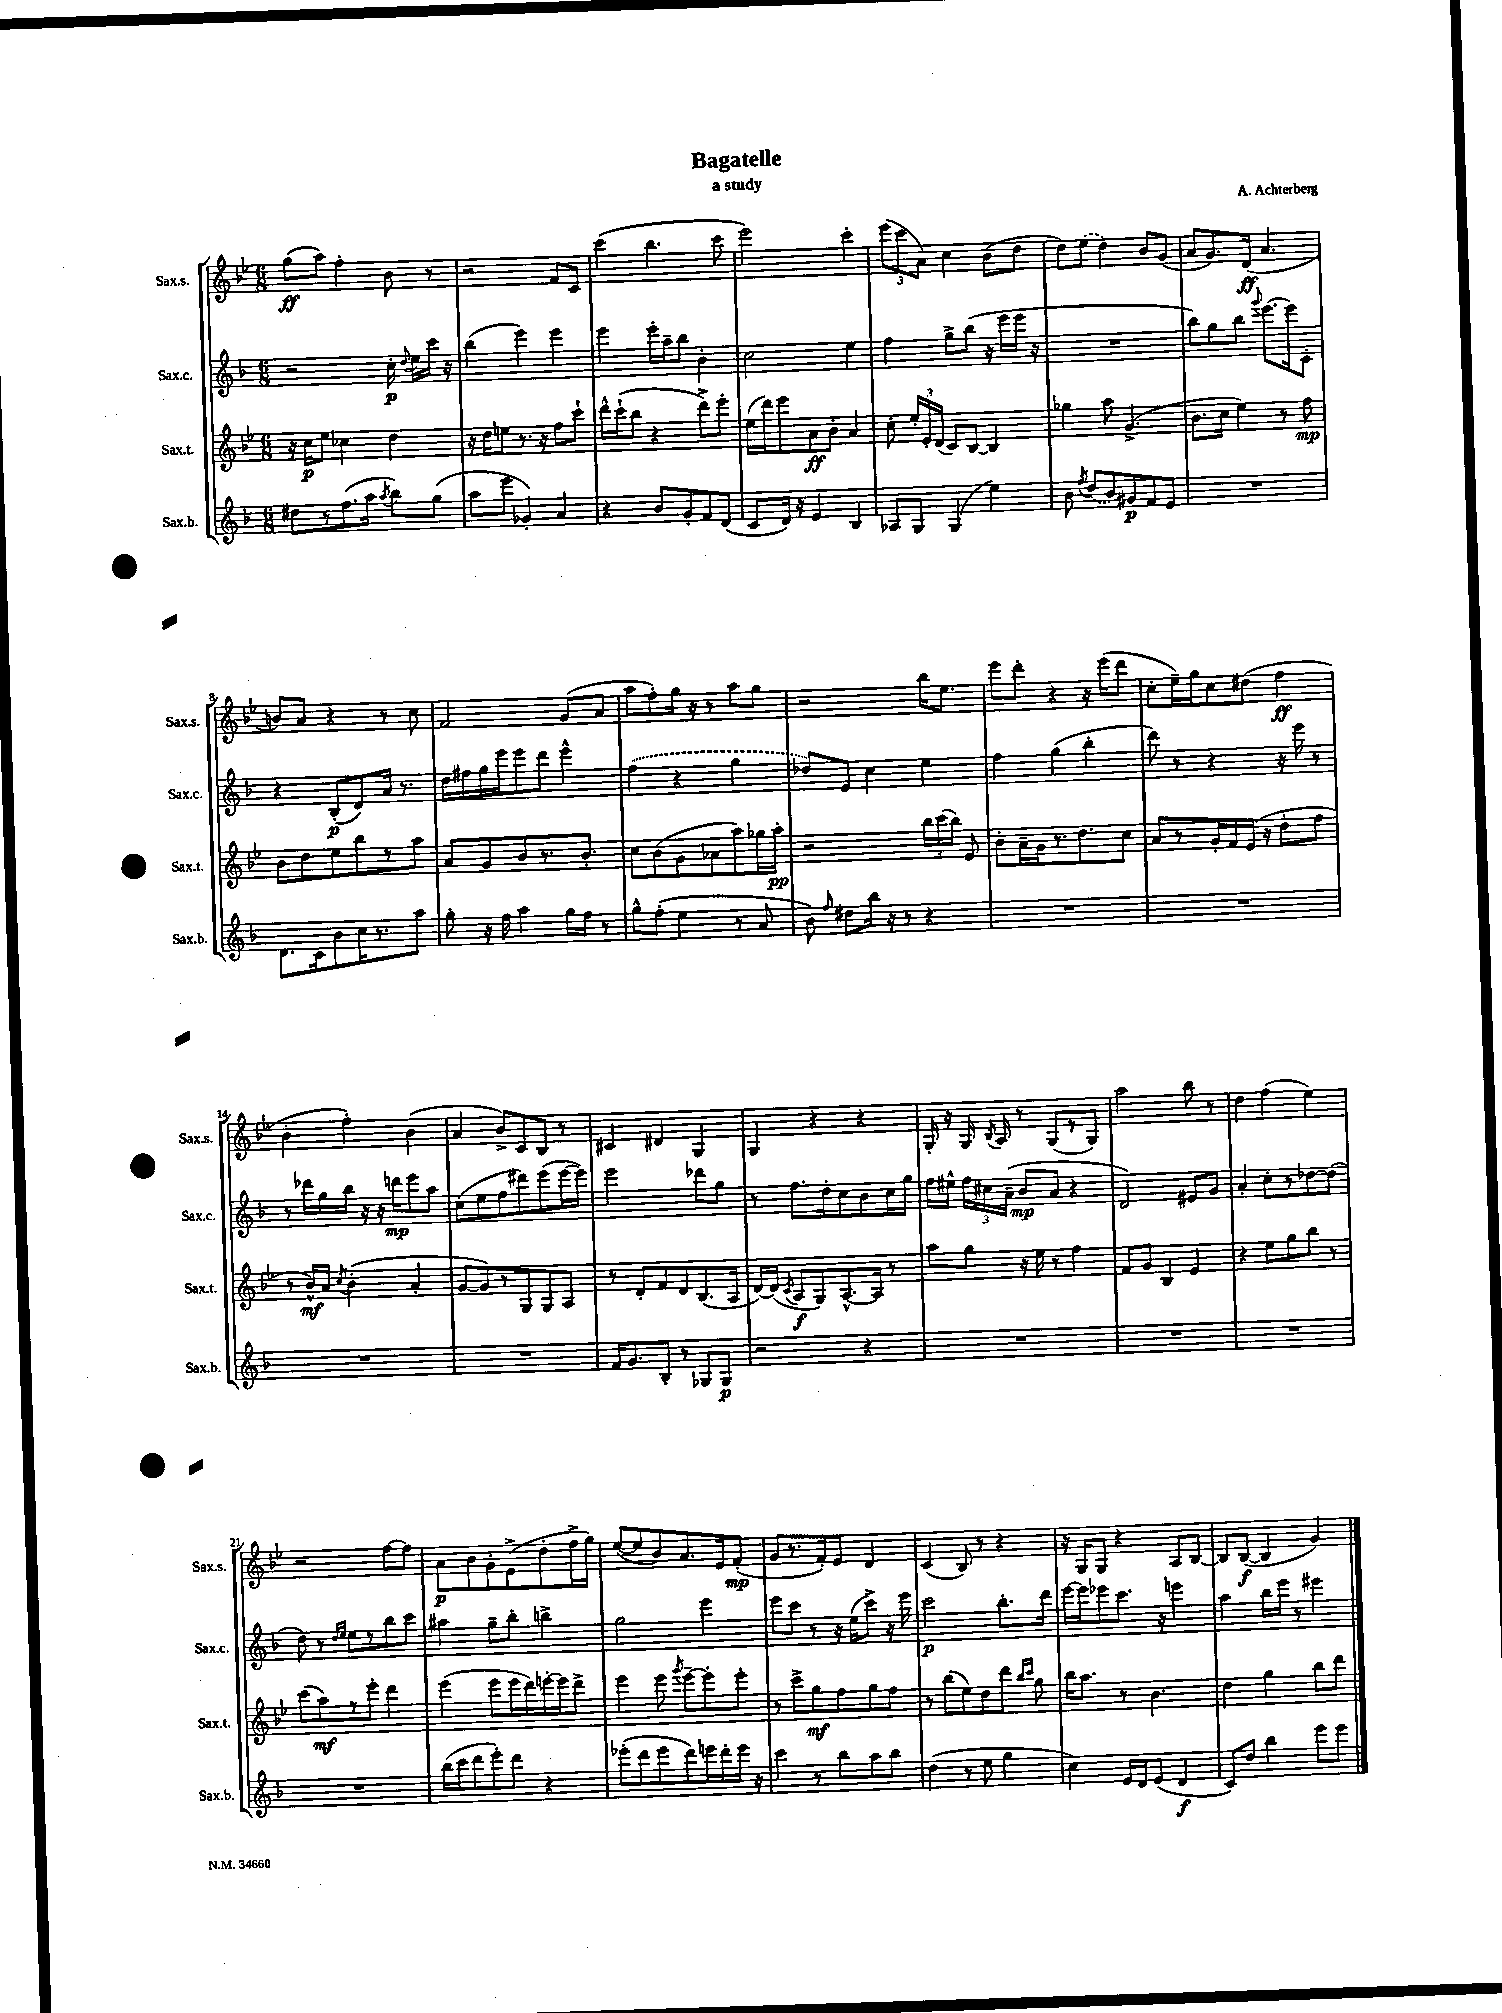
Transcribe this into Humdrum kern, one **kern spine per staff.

**kern	**kern	**kern	**kern
*staff4	*staff3	*staff2	*staff1
*clefG2	*clefG2	*clefG2	*clefG2
*k[b-]	*k[b-e-]	*k[b-]	*k[b-e-]
*M6/8	*M6/8	*M6/8	*M6/8
8dd#	16r	2r	(8gg
.	16cc	.	.
8r	8ee-	.	8aa)
(8.ff	4cc-	.	4ff'
16aa	.	.	.
8qaa	.	.	.
8bb-)	4dd	16cc'	8b-
.	.	8qqdd	.
.	.	16ee	.
(8gg	.	16ccc	8r
.	.	16r	.
=	=	=	=
8aa	16r	(4bb-	2r
.	16dd	.	.
8eee	8ee	.	.
4g-')	8.r	4eee)	.
.	16r	.	.
4a	8ff	4eee	8f
.	8ccc`	.	8c
=	=	=	=
4r	16ddd^^	4eee	(4ccc
.	(16ccc`	.	.
.	8bb-	.	.
8b-	4r	16eee'	4.bb-
.	.	16aa~	.
8g'	.	8bb-	.
8f	8ddd^)	4b-'	.
(8d	8eee-'	.	8ccc
=	=	=	=
8c	(16ee-	2cc	2eee-)
.	16ddd)	.	.
16d)	8eee-	.	.
16r	.	.	.
4e	8a	.	.
.	8b-'	.	.
4B-	4a	4ee	4ccc'
=	=	=	=
8A-	8cc'	4ff	(12eee-
.	.	.	12ccc
8G	24ee-'	.	.
.	24e-'	.	12a)
.	(24d	.	.
(4G	8c)	8gg^	4cc
.	[8B-	(8bb-	.
4ee)	4B-]	16r	(8b-
.	.	16eee	.
.	.	16eee	8dd
.	.	16r	.
=	=	=	=
8b-	4gg-	2.r	8dd)
8qff	.	.	.
(8dd	.	.	(8ee-
8b-)	8aa	.	4dd)
8g#	(4.g^	.	.
8f	.	.	8b-
8e	.	.	(8g
=	=	=	=
2.r	8.b-	8bb-)	8a
.	.	8gg	8.g)
.	16cc	.	.
.	4ee-)	8bb-	.
.	.	.	(16d
.	.	8qqggg	.
.	.	[8.eee	4.a
.	8r	.	.
.	.	16eee]	.
.	8ff	8c'	.
=	=	=	=
8.d	8b-	4r	8b)
.	8dd	.	8a
16c	.	.	.
8b-	8ee-	(8B-'	4r
16cc	8bb-	8d)	.
8.r	.	.	.
.	8r	16a	8r
.	.	8.r	.
8aa	8aa	.	8cc
=	=	=	=
8gg'	8a	16dd	2f
.	.	16ff#	.
16r	8g	16gg	.
16ff	.	16eee	.
4aa	8b-	8eee	.
.	8.r	8ddd	.
16gg	.	4eee^^	(8g
16ff	8.b-'	.	.
8r	.	.	8a
=	=	=	=
8gg^^	8cc	(4ff	8aa
(8ff'	(8b-	.	8ff')
4ee	8g	4r	16gg
.	.	.	16r
.	8a-	.	8r
8r	8aa)	4gg	8aa
8a	16gg-	.	8gg
.	16aa'	.	.
=	=	=	=
8b-)	2r	8dd-)	2r
16qqff	.	.	.
8dd#	.	8e	.
16bb-	.	4cc	.
16r	.	.	.
8r	.	.	.
4r	24bb-	4ee	16bb-
.	(24ccc	.	.
.	.	.	8.ee-
.	24bb-)	.	.
.	8e-	.	.
=	=	=	=
2.r	8b-'	4ff	8eee-
.	16a~	.	8ddd'
.	16g	.	.
.	8.r	(4gg	4r
.	8.dd	.	.
.	.	4bb-'	16r
.	.	.	(16eee-
.	8cc	.	8ddd
=	=	=	=
2.r	8a	8ddd)	8cc'
.	8r	8r	16ee-~)
.	.	.	16gg
.	16g'	4r	8cc
.	16f	.	.
.	(16e-	.	(8dd#
.	16r	.	.
.	8dd'	16r	4ff
.	.	16eee	.
.	8ff	8r	.
=	=	=	=
2.r	8r	8r	4b-'
.	16b-^^)	16ddd-	.
.	16a	16gg	.
.	8qcc	.	.
.	(4b-'	16bb-	4ff')
.	.	16r	.
.	.	16r	.
.	.	16ddd	.
.	4a'	8eee	(4b-
.	.	8aa	.
=	=	=	=
2.r	[8g	(8cc	4a
.	8g])	8ee	.
.	8r	8ff	8b-^)
.	8G	8ddd#)	8c
.	8G	(8eee	8B-
.	8A	[16eee	8r
.	.	16eee])	.
=	=	=	=
16f	8r	2eee	4c#
8.g	.	.	.
.	8d'	.	.
8B-'	8f	.	4d#
8r	8d	.	.
8G-	(8.B-	8ddd-	4G
8G-	.	8gg	.
.	16A	.	.
=	=	=	=
2r	[16d)	8r	4G
.	(16d]	.	.
.	8qc	.	.
.	8A	8.ff	.
.	8G)	.	4r
.	.	16dd'	.
.	[8.A^^	8cc	.
4r	.	8b-	4r
.	16A]	.	.
.	8r	16cc	.
.	.	16gg	.
=	=	=	=
2.r	8aa	16ff	16G'
.	.	16ee#^^	16r
.	8gg	24ff	16G
.	.	24cc#	.
.	.	.	8qB-
.	.	.	16A
.	.	(24a~	.
.	16r	8b-	8r
.	16ee-	.	.
.	8r	8a	(8G
.	4ff	4r	8r
.	.	.	8G)
=	=	=	=
2.r	8f	2d)	2aa
.	8g	.	.
.	4B-	.	.
.	4e-	8e#	8bb-
.	.	8g	8r
=	=	=	=
2.r	4r	4a'	4dd
.	8ee-	8cc'	(4ff
.	8gg	8r	.
.	8bb-	[8dd-	4ee-)
.	8r	(8dd-]	.
=	=	=	=
2.r	(8ccc	8dd)	2r
.	8aa)	8r	.
.	.	16qqdd	.
.	.	16qqee	.
.	8r	8ee	.
.	8eee-'	8r	.
.	4ddd	8bb-	[8ff
.	.	8ccc	8ff]
=	=	=	=
(16bb-	(4eee-	4aa#	8a
16ccc	.	.	.
8ddd	.	.	8b-
8eee')	8eee-	8gg~	8g'
8ddd	16eee-	8bb-'	(8e-^
.	16ddd)	.	.
4r	[16eee'	4bb^	8dd'
.	16eee]	.	.
.	8ddd^	.	16ff^
.	.	.	16gg)
=	=	=	=
(8eee-'	4eee-	2gg	([8ee-
8ddd	.	.	8ee-]
8eee-	8eee-	.	8b-)
.	8qggg	.	.
8ddd)	[8eee-~	.	8.a
16eee	8eee-']	4eee	.
16ddd'	.	.	16e-
16eee	8eee-'	.	(8f'
16r	.	.	.
=	=	=	=
4ccc	8r	8eee	8g
.	8ccc^	8ccc	8.r
8r	8gg	8r	.
.	.	.	16f')
8bb-	8ff	16r	8e-
.	.	(16ee	.
8aa	8gg	8ccc^)	4d
8bb-	8ff	16r	.
.	.	16eee	.
=	=	=	=
(4dd	8r	2ccc	(4c
.	(8bb-	.	.
8r	8ee-)	.	8B-)
8ee	8dd	.	8r
4gg	8ddd	8.bb-'	4r
.	16qqbb-	.	.
.	16qqccc	.	.
.	8gg	.	.
.	.	16ddd	.
=	=	=	=
4cc)	16bb-	[16eee	16r
.	8.aa	16eee]	16G
.	.	8eee-	8G
16e	8r	8.ccc	4r
16d	.	.	.
(8e	4.b-	.	.
.	.	16r	.
4d	.	4eee	8A
.	.	.	[8B-
=	=	=	=
8c)	4dd	4aa	8B-]
8dd	.	.	([8B-
4bb-	4gg	16bb-	4B-]
.	.	16eee	.
.	.	8r	.
8eee	8bb-	4eee#	4g)
8eee	8ddd	.	.
==	==	==	==
*-	*-	*-	*-
